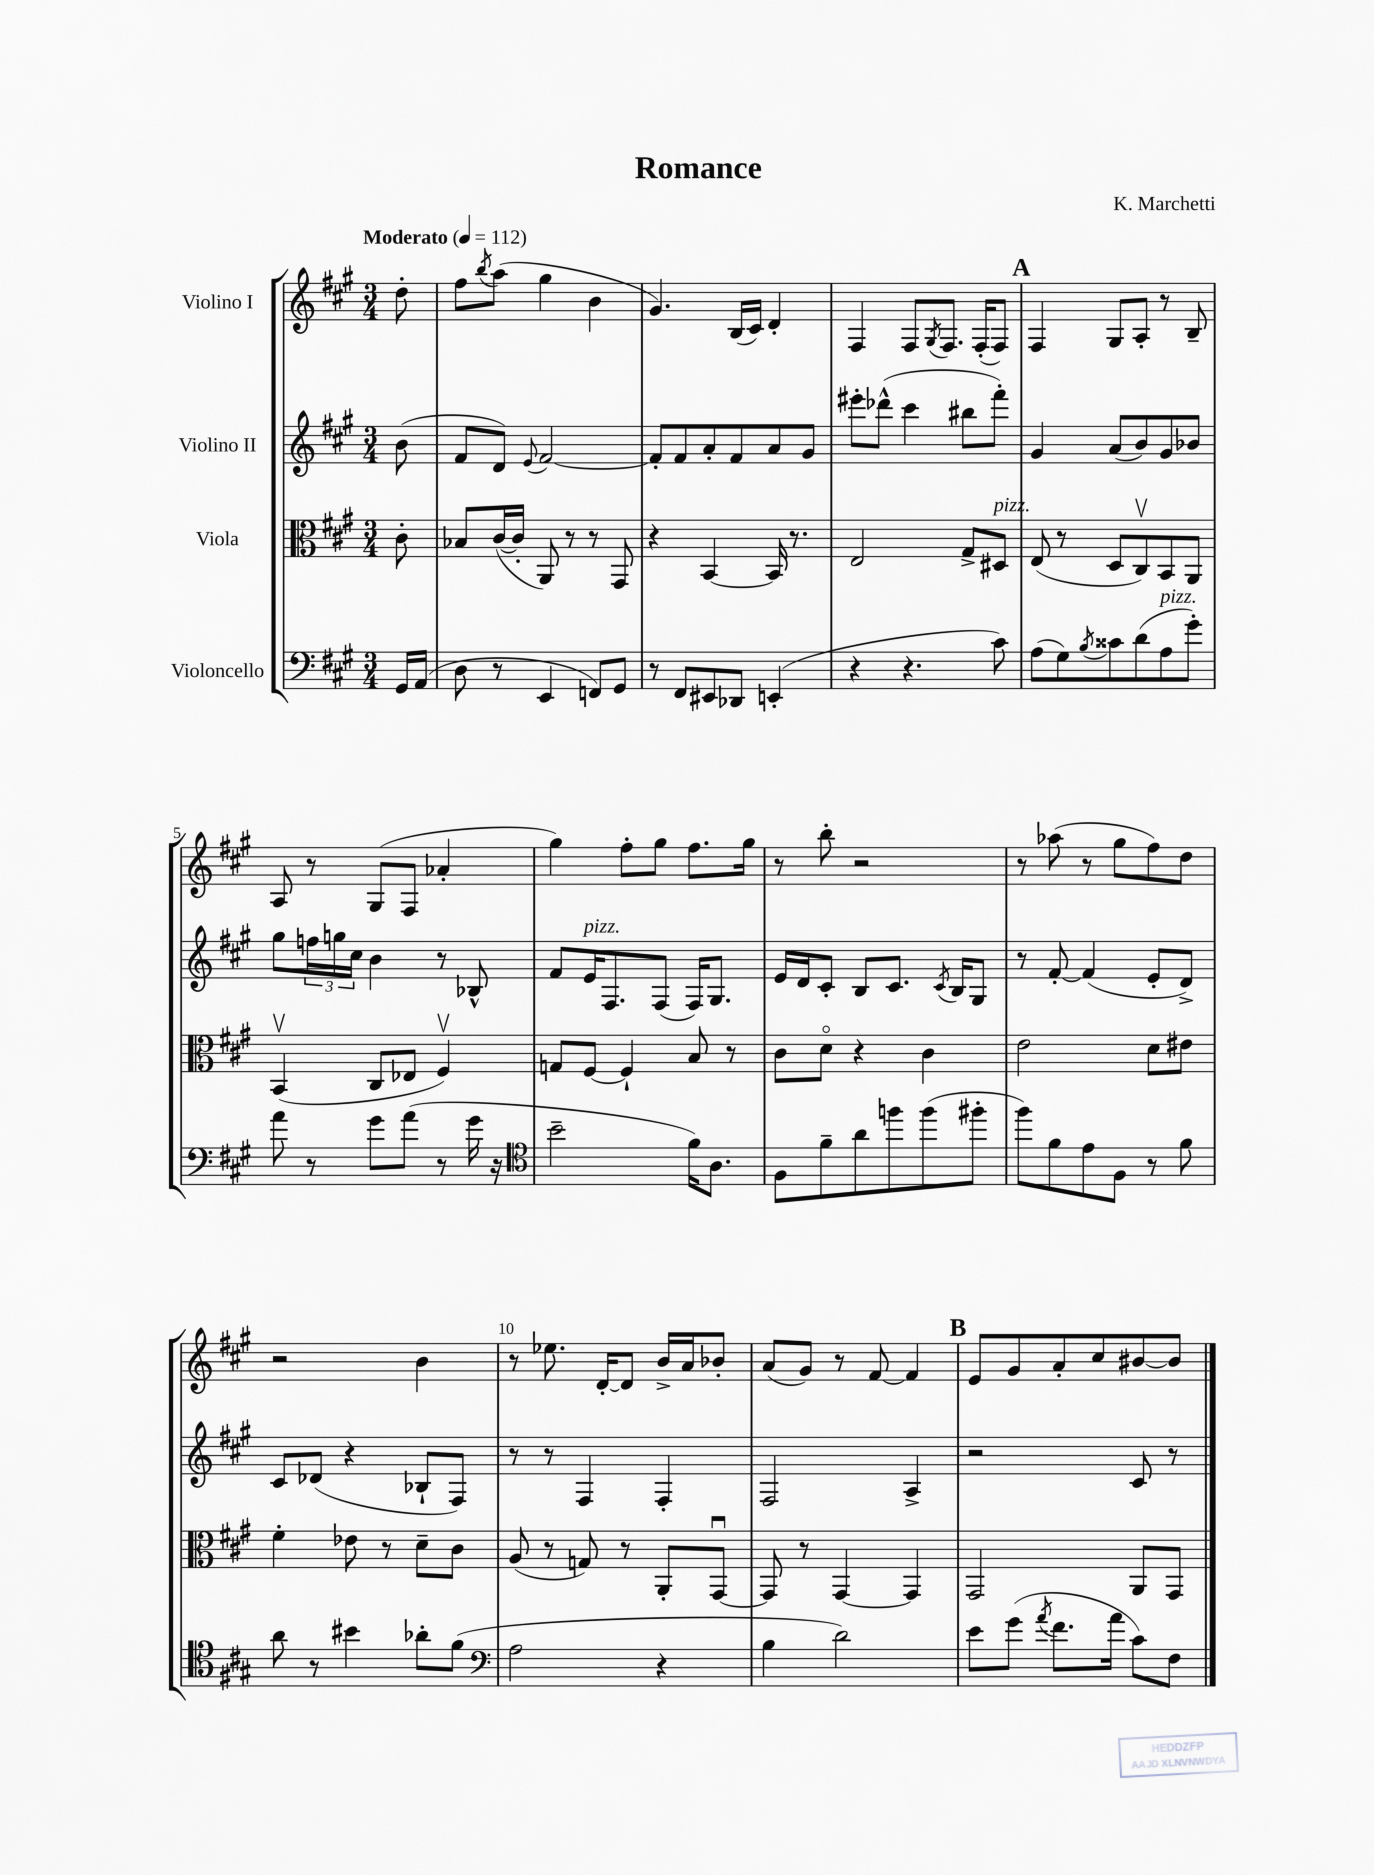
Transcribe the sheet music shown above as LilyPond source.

\header { title = "Romance" composer = "K. Marchetti" }
<<
\new StaffGroup <<
\new Staff = "s0" \with { instrumentName = "Violino I" } {
    \clef treble \key a \major \numericTimeSignature \time 3/4 \partial 8 \tempo "Moderato" 4 = 112
    d''8-. |
    fis''8 \acciaccatura { b''8 } a''8( gis''4 b'4 |
    gis'4.) b16( cis'16) d'4-. |
    fis4 fis8 \acciaccatura { gis8 } fis8. fis16-.( fis8) |
    \mark \markup { \bold "A" } fis4 gis8 a8-. r8 b8-- |
    a8 r8 gis8( fis8 aes'4-. |
    gis''4) fis''8-. gis''8 fis''8. gis''16 |
    r8 b''8-. r2 |
    r8 aes''8( r8 gis''8 fis''8) d''8 |
    r2 b'4 |
    r8 ees''8. d'16~-. d'8 b'16-> a'16 bes'8-. |
    a'8( gis'8) r8 fis'8~ fis'4 |
    \mark \markup { \bold "B" } e'8 gis'8 a'8-. cis''8 bis'8~ bis'8 \bar "|." |
}
\new Staff = "s1" \with { instrumentName = "Violino II" } {
    \clef treble \key a \major \numericTimeSignature \time 3/4 \partial 8
    b'8( |
    fis'8 d'8) \appoggiatura { e'8 } fis'2~ |
    fis'8-. fis'8 a'8-. fis'8 a'8 gis'8 |
    eis'''8-. des'''8-^( cis'''4 bis''8 fis'''8-.) |
    \mark \markup { \bold "A" } gis'4 a'8( b'8) gis'8 bes'8 |
    gis''8 \tuplet 3/2 { f''16 g''16 cis''16 } b'4 r8 bes8-^ |
    fis'8 e'16^\markup { \italic "pizz." } fis8. fis8( fis16) gis8. |
    e'16 d'16 cis'8-. b8 cis'8. \acciaccatura { cis'8 } b16 gis8 |
    r8 fis'8~-. fis'4( e'8-. d'8->) |
    cis'8 des'8( r4 bes8-! fis8) |
    r8 r8 fis4 fis4-. |
    fis2 a4-> |
    \mark \markup { \bold "B" } r2 cis'8 r8 \bar "|." |
}
\new Staff = "s2" \with { instrumentName = "Viola" } {
    \clef alto \key a \major \numericTimeSignature \time 3/4 \partial 8
    cis'8-. |
    bes8 cis'16~( cis'16-. a,8) r8 r8 gis,8 |
    r4 b,4~ b,16 r8. |
    e2 gis8-> dis8^\markup { \italic "pizz." } |
    \mark \markup { \bold "A" } e8( r8 d8 cis8\upbow) b,8 a,8 |
    b,4\upbow( cis8 ees8 fis4\upbow) |
    g8 fis8~ fis4-! b8 r8 |
    cis'8 d'8\flageolet r4 cis'4 |
    e'2 d'8 eis'8 |
    fis'4-. ees'8 r8 d'8-- cis'8 |
    a8( r8 g8) r8 a,8-. gis,8~\downbow |
    gis,8 r8 gis,4~ gis,4 |
    \mark \markup { \bold "B" } gis,2 a,8 gis,8 \bar "|." |
}
\new Staff = "s3" \with { instrumentName = "Violoncello" } {
    \clef bass \key a \major \numericTimeSignature \time 3/4 \partial 8
    gis,16 a,16( |
    d8 r8 e,4 f,8) gis,8 |
    r8 fis,8 eis,8 des,8 e,4-.( |
    r4 r4. cis'8) |
    \mark \markup { \bold "A" } a8( gis8) \acciaccatura { b8 } cisis'8 d'8( a8^\markup { \italic "pizz." } gis'8-.) |
    a'8 r8 gis'8 a'8( r8 gis'16 r16 |
    \clef tenor b'2-- fis'16) a8. |
    fis8 fis'8-- a'8 f''8 f''8( fis''8-. |
    fis''8) fis'8 e'8 fis8 r8 fis'8 |
    a'8 r8 bis'4 aes'8-. fis'8( |
    \clef bass a2 r4 |
    b4 d'2) |
    \mark \markup { \bold "B" } e'8 gis'8( \acciaccatura { a'8 } fis'8. a'16 cis'8) fis8 \bar "|." |
}
>>
>>
\layout { \context { \Score \override BarNumber.break-visibility = ##(#f #t #t) barNumberVisibility = #(every-nth-bar-number-visible 5) } }
